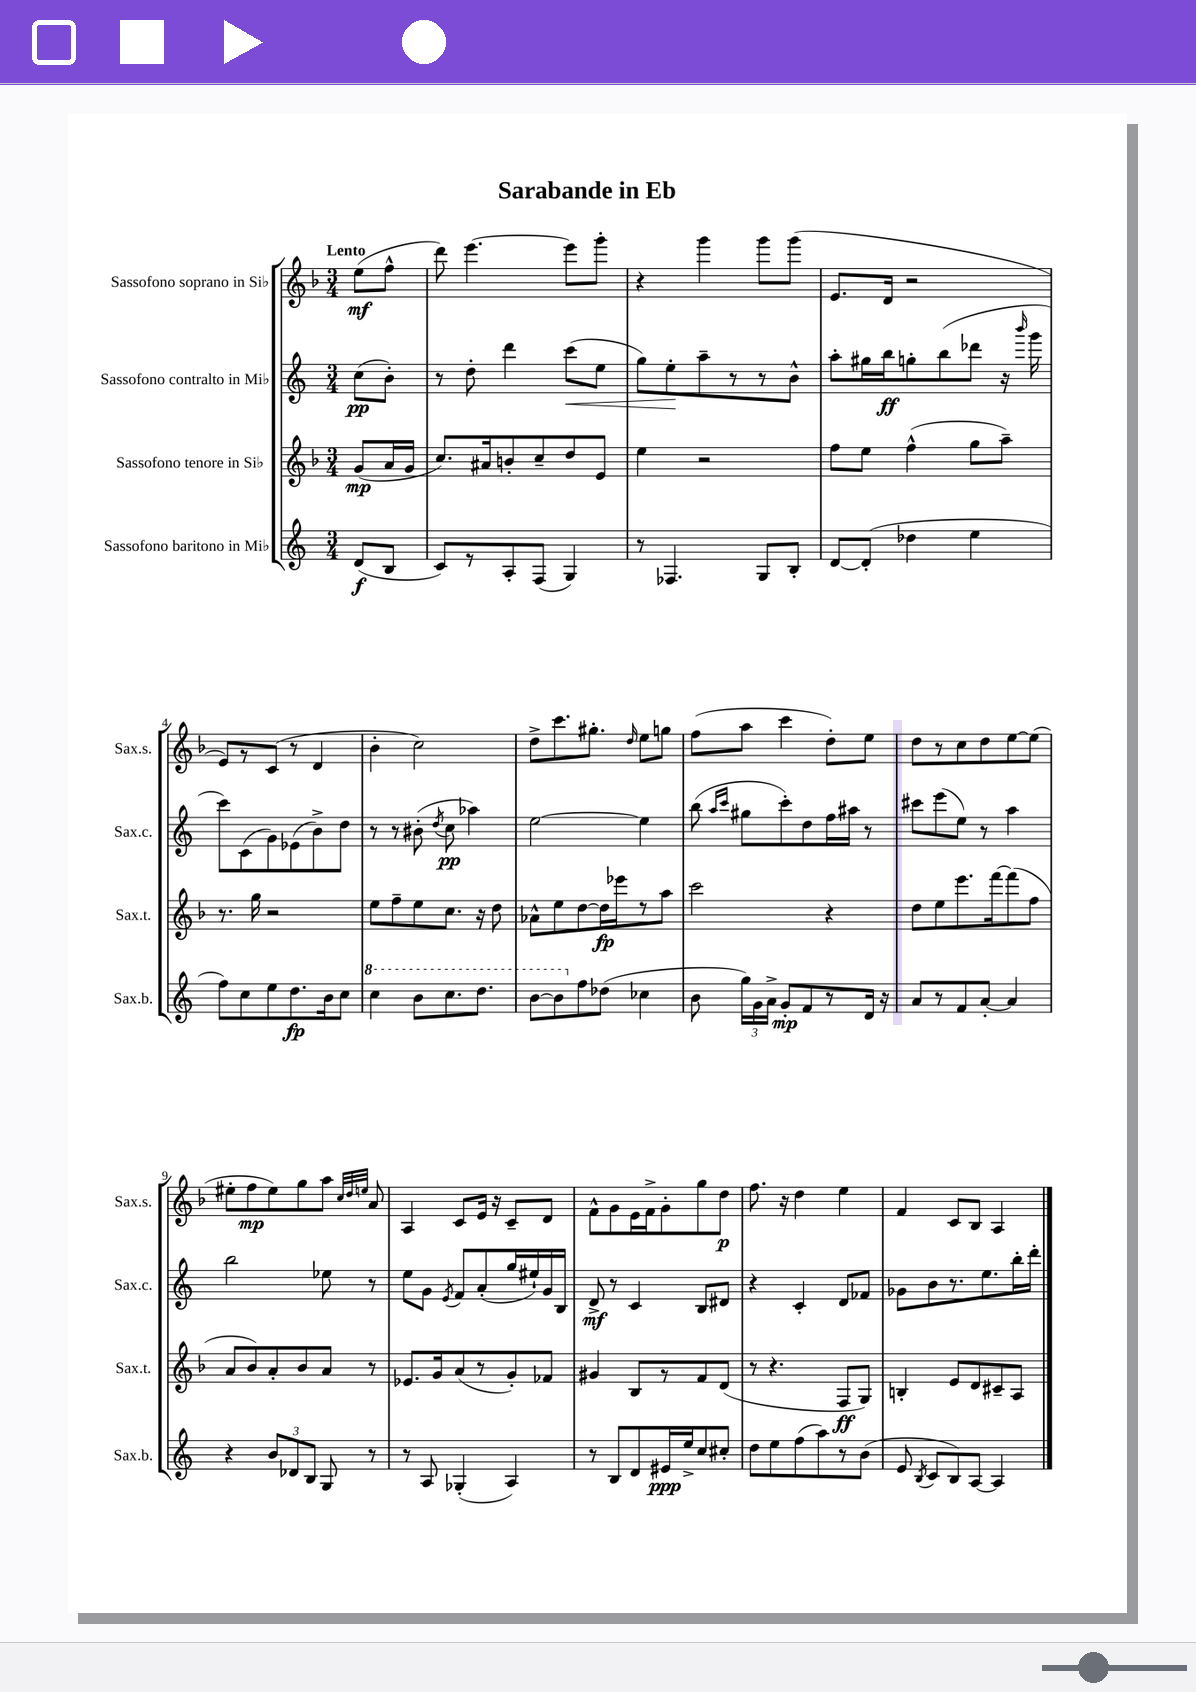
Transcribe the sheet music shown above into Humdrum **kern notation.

**kern	**dynam	**kern	**dynam	**kern	**dynam	**kern	**dynam
*part4	*part4	*part3	*part3	*part2	*part2	*part1	*part1
*staff4	*staff4	*staff3	*staff3	*staff2	*staff2	*staff1	*staff1
*I"Sassofono baritono in Mi♭	*	*I"Sassofono tenore in Si♭	*	*I"Sassofono contralto in Mi♭	*	*I"Sassofono soprano in Si♭	*
*I'Sax.b.	*	*I'Sax.t.	*	*I'Sax.c.	*	*I'Sax.s.	*
*clefG2	*	*clefG2	*	*clefG2	*	*clefG2	*
*k[]	*	*k[b-]	*	*k[]	*	*k[b-]	*
*M3/4	*	*M3/4	*	*M3/4	*	*M3/4	*
=	=	=	=	=	=	=	=
!	!	!	!	!	!	!LO:TX:a:B:t=Lento	!
(8d/L	f	(8g/L	mp	(8cc\L	pp	(8ee\L	mf
8B/J	.	16a/L	.	8b'\J)	.	8ff^^\J	.
.	.	16g/JJ	.	.	.	.	.
=1	=1	=1	=1	=1	=1	=1	=1
8c/L)	.	8.cc/L)	.	8r	.	8ddd\)	.
8r	.	.	.	8dd'\	.	[4.eee\	.
.	.	16a#X/k	.	.	.	.	.
8A'/	.	8bn'/	.	4ddd\	.	.	.
(8F/J	.	8cc~/	.	.	.	.	.
!	!	!	!	!	!LO:HP:b	!	!
4G/)	.	8dd/	.	(8ccc\L	<	8eee\L]	.
.	.	8e/J	.	8ee\J	.	8ggg'\J	.
=2	=2	=2	=2	=2	=2	=2	=2
8r	.	4ee\	.	8gg\L)	.	4r	.
4.F-X/	.	.	.	8ee'\	.	.	.
.	.	2r	.	8aa~\	[	4ggg\	.
.	.	.	.	8r	.	.	.
8G/L	.	.	.	8r	.	8ggg\L	.
8B'/J	.	.	.	8b^^\J	.	(8ggg\J	.
=3	=3	=3	=3	=3	=3	=3	=3
[8d/L	.	8ff\L	.	8aa'\L	.	8.e/L	.
(8d'/J]	.	8ee\J	.	16gg#X\L	.	.	.
.	.	.	.	16bb\J	ff	16d/Jk	.
4dd-X\	.	(4ff^^\	.	8ggn'\	.	2r	.
.	.	.	.	(8bb\	.	.	.
4ee\	.	8gg\L	.	8ddd-X\J	.	.	.
.	.	8aa~\J)	.	16r	.	.	.
.	.	.	.	16qqbbb/	.	.	.
.	.	.	.	16ggg\	.	.	.
!!LO:LB:g=z
=4	=4	=4	=4	=4	=4	=4	=4
8ff\L)	.	8.r	.	8ccc\L)	.	8e/L)	.
8cc\	.	.	.	(8c\	.	8r	.
.	.	16gg\	.	.	.	.	.
8ee\	.	2r	.	8g\)	.	(8c/J	.
8.dd\	fp	.	.	(8e-X\	.	8r	.
.	.	.	.	8b^\)	.	4d/	.
16b\k	.	.	.	.	.	.	.
8cc\J	.	.	.	8dd\J	.	.	.
=5	=5	=5	=5	=5	=5	=5	=5
*8va	*	*	*	*	*	*	*
4ccc\	.	8ee\L	.	8r	.	4b-'\	.
.	.	8ff~\	.	8r	.	.	.
8bb\L	.	8ee\	.	(8b#X'\	.	2cc\)	.
.	.	.	.	8qdd/	.	.	.
8.ccc\	.	8.cc\J	.	8cc\	pp	.	.
.	.	.	.	4aa-X\)	.	.	.
8.ddd\J	.	16r	.	.	.	.	.
.	.	8dd\	.	.	.	.	.
=6	=6	=6	=6	=6	=6	=6	=6
[8bb\L	.	8a-X^^\L	.	[2ee\	.	8dd^\L	.
8bb\]	.	8ee\	.	.	.	8.ccc\	.
*X8va	*	*	*	*	*	*	*
8ff\	.	[8dd\	.	.	.	.	.
.	.	.	.	.	.	8.gg#X'\J	.
(8dd-X\J	.	16dd\L]	fp	.	.	.	.
.	.	16eee-X\J	.	.	.	.	.
.	.	.	.	.	.	16qqdd/	.
4cc-X\	.	8r	.	4ee\]	.	8ee\L	.
.	.	8aa\J	.	.	.	8ggn\J	.
=7	=7	=7	=7	=7	=7	=7	=7
8b\	.	2ccc\	.	(8bb\	.	(8ff\L	.
.	.	.	.	16qqaa/LL	.	.	.
.	.	.	.	16qqccc/JJ	.	.	.
24gg\LL)	.	.	.	8gg#X\L	.	8aa\J	.
24g\	.	.	.	.	.	.	.
24a^\JJ	.	.	.	.	.	.	.
8g'/L	mp	.	.	8ccc'\)	.	4ccc\	.
8f/	.	.	.	8dd\	.	.	.
8r	.	4r	.	16ff\L	.	8dd'\L)	.
.	.	.	.	16aa#X\JJ	.	.	.
16d/Jk	.	.	.	8r	.	8ee\J	.
16r	.	.	.	.	.	.	.
=8	=8	=8	=8	=8	=8	=8	=8
8a/L	.	8dd\L	.	8ccc#X\L	.	8dd\L	.
8r	.	8ee\	.	(8eee\	.	8r	.
8f/	.	8.eee\	.	8ee\J)	.	8cc\	.
[8a'/J	.	.	.	8r	.	8dd\	.
.	.	[16fff\k	.	.	.	.	.
4a/]	.	(8fff\]	.	4aa\	.	[8ee\	.
.	.	8ff\J	.	.	.	(8ee\J]	.
!!LO:LB:g=z
=9	=9	=9	=9	=9	=9	=9	=9
4r	.	8a/L	.	2bb\	.	8ee#X'\L	.
.	.	8b-/)	.	.	.	8ff\	mp
12b/L	.	8a'/	.	.	.	8ee#\)	.
12d-X/	.	.	.	.	.	.	.
.	.	8b-/	.	.	.	8gg\	.
12B/J	.	.	.	.	.	.	.
8G/	.	8a/J	.	8ee-X\	.	8aa\J	.
.	.	.	.	.	.	32qqcc/LLL	.
.	.	.	.	.	.	32qqdd/	.
.	.	.	.	.	.	32qqeen/JJJ	.
8r	.	8r	.	8r	.	8a/	.
=10	=10	=10	=10	=10	=10	=10	=10
8r	.	8.e-X/L	.	8ee\L	.	4A/	.
8A/	.	.	.	8g\J	.	.	.
.	.	16g/k	.	.	.	.	.
.	.	.	.	8qe/	.	.	.
(4G-X'/	.	(8a/	.	8f/L	.	8c/L	.
.	.	8r	.	(8a'/	.	16e/Jk	.
.	.	.	.	.	.	16r	.
4A/)	.	8g'/)	.	16gg/L	.	8c~/L	.
.	.	.	.	16ee#X`/)	.	.	.
.	.	8f-X/J	.	16g/	.	8d/J	.
.	.	.	.	16B/JJ	.	.	.
=11	=11	=11	=11	=11	=11	=11	=11
8r	.	4g#X/	.	8d^/	mf	8f^^\L	.
8B/L	.	.	.	8r	.	8g\	.
8d/	.	8B-/L	.	4c/	.	16e\L	.
.	.	.	.	.	.	16f^\J	.
16e#X/L	ppp	8r	.	.	.	8g'\	.
16ee^/J	.	.	.	.	.	.	.
8cc/	.	8f/	.	8B/L	.	8gg\	.
8cc#X'/J	.	(8d/J	.	8d#X/J	.	8dd\J	p
=12	=12	=12	=12	=12	=12	=12	=12
8dd\L	.	8r	.	4r	.	8.ff\	.
8ee\	.	4.r	.	.	.	.	.
.	.	.	.	.	.	16r	.
(8ff\	.	.	.	4c'/	.	4dd\	.
8aa\)	.	.	.	.	.	.	.
8r	.	8F/L	ff	8d/L	.	4ee\	.
(8b\J	.	8G/J)	.	8f-X/J	.	.	.
=13	=13	=13	=13	=13	=13	=13	=13
8e/	.	4Bn'/	.	8g-X\L	.	4f/	.
8qB/	.	.	.	.	.	.	.
8c/L	.	.	.	8b\	.	.	.
8B/)	.	8e/L	.	8.r	.	8c/L	.
[8A/J	.	8d/	.	.	.	8B-/J	.
.	.	.	.	8.ee\	.	.	.
4A/]	.	8c#X~/	.	.	.	4A/	.
.	.	8A/J	.	16bb'\L	.	.	.
.	.	.	.	16ddd'\JJ	.	.	.
==	==	==	==	==	==	==	==
*-	*-	*-	*-	*-	*-	*-	*-
